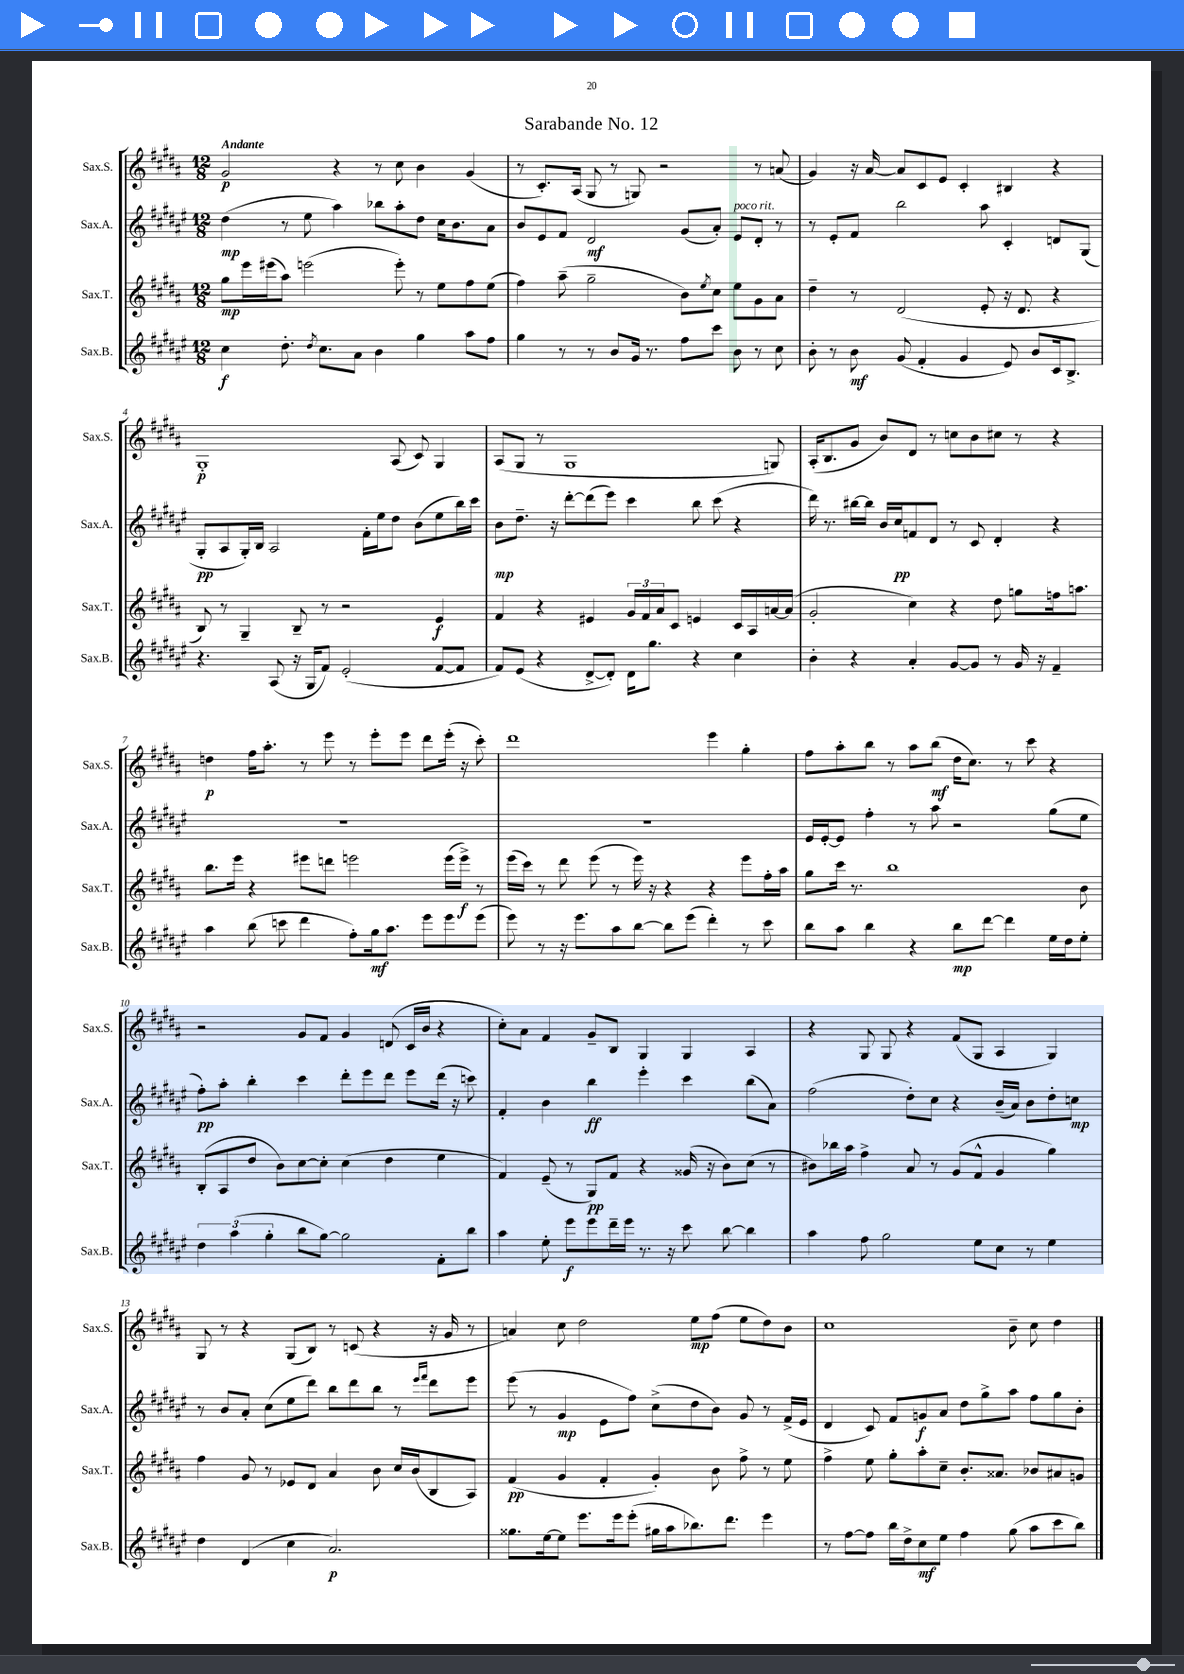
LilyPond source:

\header { title = "Sarabande No. 12" }
<<
\new StaffGroup <<
\new Staff = "s0" \with { instrumentName = "Sax.S." shortInstrumentName = "Sax.S." } {
    \clef treble \key b \major \numericTimeSignature \time 12/8 \tempo "Andante"
    gis'2\p r4 r8 cis''8 b'4 gis'4( |
    r8 cis'8.-.) ais16( gis8 r8 g8) r2 r8 a'8( |
    gis'4) r16 ais'16~ ais'8 cis'8 e'8 cis'4-. bis4 r4 |
    gis1-.\p ais8( cis'8) gis4 |
    ais8( gis8 r8 gis1 g8) |
    ais16-.( b8. gis'8 b'8) dis'8 r8 c''8 b'8 cis''8 r8 r4 |
    d''4\p fis''16 ais''8.-. r8 e'''8 r8 e'''8-. e'''8 dis'''8 e'''16-.( r16 cis'''8-.) |
    dis'''1 e'''4 gis''4-. |
    fis''8 ais''8-. b''8 r8 ais''8 b''8\mf( dis''16 cis''8.) r8 cis'''8 r4 |
    r2 gis'8 fis'8 gis'4 d'8( cis'16 b'16 r4 |
    cis''8-.) ais'8 fis'4 gis'8-- b8 gis4 gis4 ais4 |
    r4 gis8 gis8 r4 fis'8( gis8 ais4 gis4) |
    gis8 r8 r4 gis8( b8) r8 c'8( r4 r16 gis'16 r8 |
    a'4) cis''8 dis''2 e''8\mp fis''8( e''8 dis''8) b'8 |
    cis''1 b'8-- cis''8 dis''4 \bar "|." |
}
\new Staff = "s1" \with { instrumentName = "Sax.A." shortInstrumentName = "Sax.A." } {
    \clef treble \key fis \major \numericTimeSignature \time 12/8
    dis''4\mp( r8 eis''8 ais''4) bes''8 ais''8-. dis''8 cis''16 b'8. ais'8 |
    b'8 eis'8 fis'8 dis'2\mf gis'8( ais'8-.) eis'8^\markup { \italic "poco rit." } dis'8-. r8 |
    r8 eis'8-. fis'8 b''2 ais''8 cis'4-. d'8 gis8( |
    gis8-.\pp ais8 gis16-.) b16 ais2 fis'16-. eis''16 dis''8 b'8( eis''8 b''16) cis'''16 |
    b'8\mp dis''8.-- r16 dis'''8~-. dis'''8( eis'''8) cis'''4 b''8 cis'''8( r4 |
    dis'''16) r8. bis''16~ bis''16 b'16 cis''16\pp f'8 dis'8 r8 cis'8 dis'4-. r4 |
    R1. |
    R1. |
    eis'16 eis'16~-. eis'8 fis''4-. r8 ais''8 r2 gis''8( eis''8 |
    fis''8-.\pp) ais''8-. b''4-. cis'''4 dis'''8-. eis'''8 dis'''8 eis'''8 dis'''16( r16 c'''8) |
    fis'4-. b'4 b''4\ff eis'''4-. cis'''4 b''8( ais'8) |
    fis''2( dis''8-.) cis''8 r4 b'16--( ais'16) b'8 dis''8-. c''8\mp |
    r8 b'8 ais'8-. cis''8( eis''8 dis'''8) b''8 dis'''8 b''8 r8 \grace { eis'''16 fis'''16 } dis'''8 eis'''8 |
    eis'''8( r8 gis'4\mp eis'8 fis''8) cis''8->( dis''8 b'8) gis'8 r8 fis'16->( eis'16 |
    dis'4 cis'8) fis'8 g'8\f ais'8 dis''8 gis''8-> ais''8 fis''8 gis''8 b'8-. \bar "|." |
}
\new Staff = "s2" \with { instrumentName = "Sax.T." shortInstrumentName = "Sax.T." } {
    \clef treble \key b \major \numericTimeSignature \time 12/8
    gis''8\mp e'''16 eis'''16( ais''8) e'''2( e'''8-.) r8 e''8 fis''8 e''8( |
    fis''4) ais''8--( gis''2-- b'8) \acciaccatura { e''8 } cis''8 e''8 gis'8 ais'8 |
    dis''4-- r8 dis'2( e'8-. r16 dis'8. r4 |
    b8) r8 gis4-- b8-- r8 r2 e'4\f |
    fis'4 r4 eis'4 \tuplet 3/2 { gis'16 fis'16 ais'16 } cis'8 e'4 cis'16 ais16 a'16~ a'16( |
    gis'2-. cis''4) r4 dis''8 g''8 f''16 a''8. |
    b''8. e'''16 r4 eis'''8 d'''8 e'''2 e'''16( e'''16->\f) r8 |
    e'''16( cis'''16) r8 dis'''8 e'''8( r8 e'''16) r16 r4 r4 e'''8 fis''16-. ais''16 |
    gis''8 cis'''16 r8. b''1 b'8 |
    b8-.( ais8 dis''8 b'8) cis''8~ cis''8-. cis''4( dis''4 e''4 |
    fis'4) e'8--( r8 gis8\pp) fis'8 r4 gisis'16( r16 b'8) cis''8( r8 |
    bis'8) bes''16 ais''16 fis''4-> ais'8 r8 gis'8( fis'8-^ gis'4 gis''4) |
    fis''4 gis'8 r8 ees'8 dis'8 ais'4 b'8 cis''16 b'16( b8 ais8) |
    fis'4\pp( gis'4 fis'4-. gis'4-.) b'8 fis''8-> r8 e''8 |
    fis''4-> e''8 gis''8-. ais''8-. cis''8-- b'8.-. aisis'8. bes'8 ais'8 g'8 \bar "|." |
}
\new Staff = "s3" \with { instrumentName = "Sax.B." shortInstrumentName = "Sax.B." } {
    \clef treble \key fis \major \numericTimeSignature \time 12/8
    cis''4\f dis''8.-. \acciaccatura { dis''8 } cis''8. ais'8 b'4 gis''4 ais''8 fis''8 |
    gis''4 r8 r8 b'8 gis'16 r8. fis''8 cis'''8 b'8 r8 cis''8 |
    b'8-. r8 b'8\mf gis'8( fis'4-. gis'4 eis'8) b'8 cis'16 b8.-> |
    r4. ais8( r16 gis16 fis'8) eis'2-.( fis'8~ fis'8 |
    fis'8) eis'8( r4 dis'8~-> dis'8-.) dis'16 gis''8. r4 cis''4 |
    b'4-. r4 ais'4-. gis'8~ gis'8 r8 gis'16 r16 fis'4-- |
    ais''4 b''8( c'''8 dis'''4 fis''8-.) gis''16\mf ais''8. eis'''8 eis'''8 eis'''8( |
    eis'''8) r8 r16 eis'''8. ais''8 b''8~ b''8 eis'''8( dis'''4-.) r8 cis'''8 |
    b''8 ais''8 b''4 r4 b''8\mp dis'''8~ dis'''4 eis''16 dis''16 eis''8-. |
    \tuplet 3/2 { dis''4 ais''4( gis''4-. } b''8 gis''8~) gis''2 fis'8-. b''8 |
    ais''4 eis''8-. eis'''8\f eis'''8 dis'''16-- eis'''16 r8. r16 cis'''8 b''8~ b''4 |
    ais''4 fis''8 gis''2 eis''8 cis''8 r8 eis''4 |
    dis''4 dis'4( cis''4 ais'2.\p) |
    gisis''8. eis''16~ eis''8 eis'''8. eis'''16 eis'''8-.( gis''16 ais''16 bes''8.) dis'''8. eis'''4 |
    r8 fis''8~ fis''8 b''16 dis''16-> cis''8\mf eis''8 fis''4 gis''8( ais''8 cis'''8 b''8) \bar "|." |
}
>>
>>
